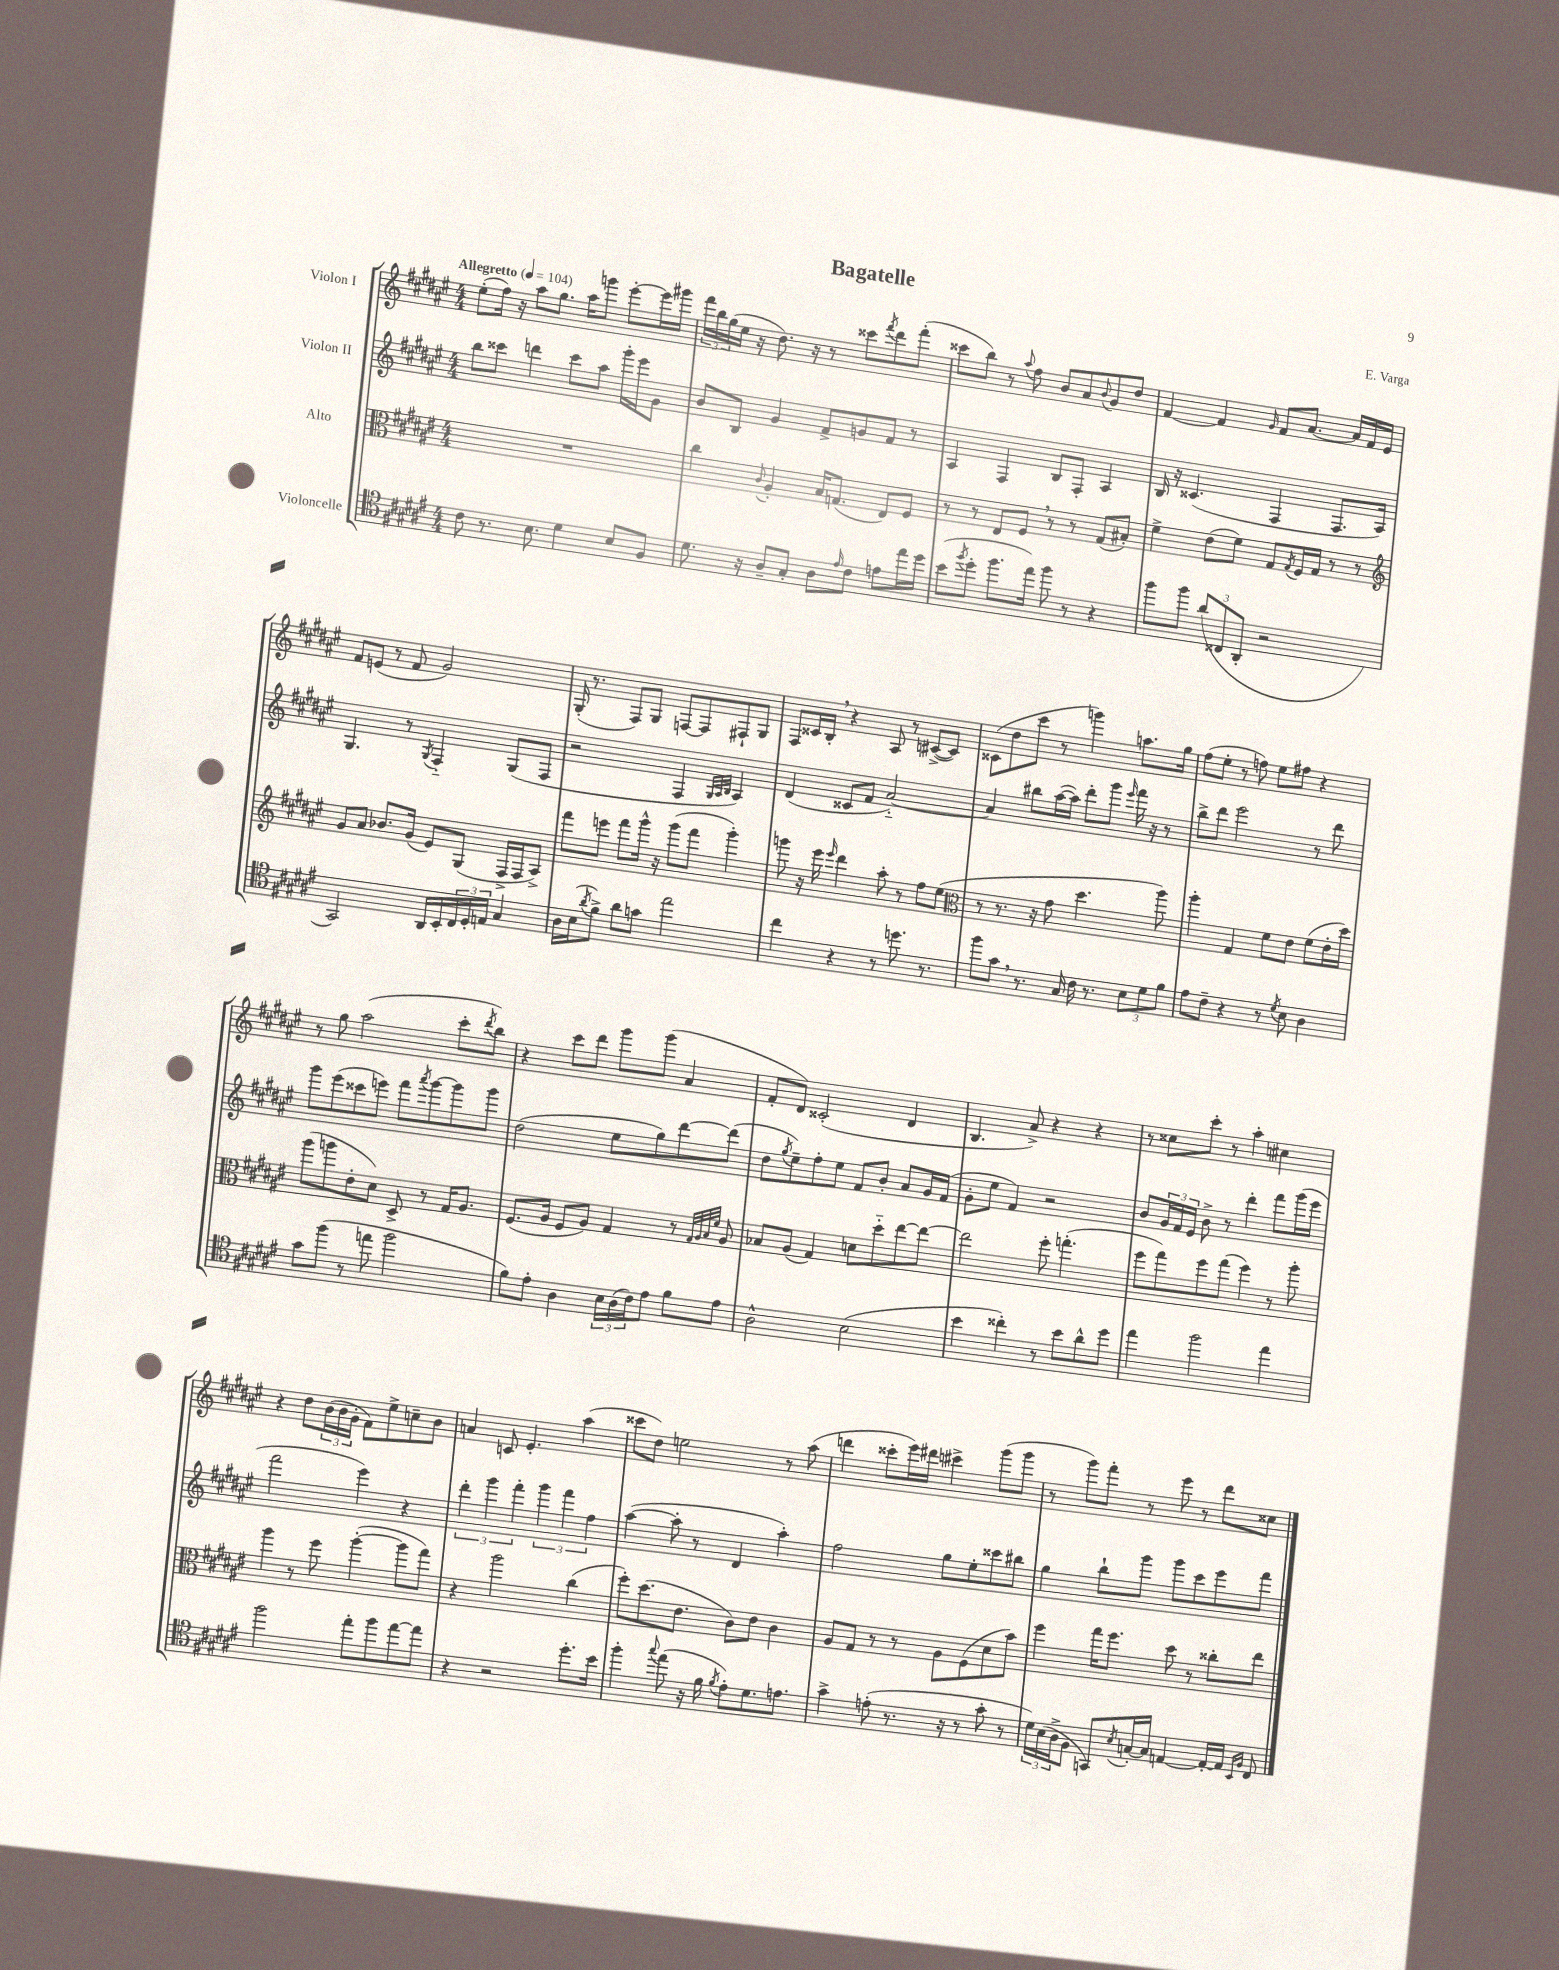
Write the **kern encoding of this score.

**kern	**kern	**kern	**kern
*staff4	*staff3	*staff2	*staff1
*clefC4	*clefC3	*clefG2	*clefG2
*k[f#c#g#d#a#e#]	*k[f#c#g#d#a#e#]	*k[f#c#g#d#a#e#]	*k[f#c#g#d#a#e#]
*M4/4	*M4/4	*M4/4	*M4/4
*MM104	*MM104	*MM104	*MM104
8c#	1r	8bb	(8ee#'
8.r	.	8ccc##	16ff#)
.	.	.	16r
.	.	4ddd	8aa#
8.B	.	.	.
.	.	.	8.gg#
4d#	.	8ccc##	.
.	.	.	16aa#
.	.	8aa#	8ggg
8B	.	16ggg#'	[8eee#'
.	.	16eee#	.
8F#	.	8g#	16eee#]
.	.	.	16ggg#
=	=	=	=
8.d#	4cc#	8b	24fff#
.	.	.	24bb
.	.	.	(24gg#
.	.	8B	16ee#
16r	.	.	16r
.	8qqc#	.	.
8A#~	4A#'	4g#	8.dd#)
8G#'	.	.	.
.	.	.	16r
8A#	16B	8f#^	8r
.	(8.G	.	.
16qqe#	.	.	.
8c#	.	8g	8ccc##
.	.	.	8qfff#
8e	8E#)	8f#	8ddd#
16ee#	8F#	8r	(8fff#'
16dd#	.	.	.
=	=	=	=
(8b	8r	4A#	8ccc##
8qff#	.	.	.
8dd#'	8r	.	8bb)
8.ff#	8E#	4F#	8r
.	.	.	8qqaa#
.	8F#	.	8ff#
16ee#)	.	.	.
8ff#	8r	8B	8b
8r	8r	8F#'	8a#
.	.	.	8qqb
4r	(8G#	4A#	8g#
.	8B#')	.	8dd#
=	=	=	=
8ff#	4f#^	16B	[4f#
.	.	16r	.
8ff#	.	(4.c##	.
(12a#	(8e#	.	4f#]
12C##	.	.	.
.	8f#)	.	.
12AA#'	.	.	.
.	.	.	16qqg#
2r	8G#	4F#	8f#
.	8qG#	.	.
.	16F#	.	[8.a#
.	16G#	.	.
.	8r	8.F#	.
.	.	.	16a#]
.	8r	.	16f#
.	.	16A#)	16e#
=	=	=	=
*	*clefG2	*	*
2GG#)	8g#	4.G#	8f#
.	8a#	.	(8e
.	8.b-	.	8r
.	.	8r	8f#
.	(16g#	.	.
.	.	8qG#	.
16AA#	8e#)	4F#'~	2g#)
16BB'	.	.	.
24C#	(8G#	.	.
24D#'	.	.	.
24E	.	.	.
4G#	16F#^	(8G#	.
.	16F#	.	.
.	8A#^)	8F#	.
=	=	=	=
16A#	8fff#	2r	(16G#'
(16B	.	.	8.r
8qa#	.	.	.
8f#^)	8eee	.	.
8a#	8fff#	.	8F#)
8g	16ggg#^^	.	8G#
.	16r	.	.
2ee#	(8ggg#	4F#	[8F
.	8fff#	.	8F]
.	.	32qqG#	.
.	.	32qqA#	.
.	.	32qqB	.
.	4ggg#')	4A#)	8F#`
.	.	.	8G#
=	=	=	=
4cc#	8ggg	(4d#	8F#
.	16r	.	16c##
.	16eee#	.	16B'
.	16qqeee#	.	.
4r	4ddd#	8c##	4r
.	.	8f#	.
8r	8aa#'	[2a#'~)	8A#
8.dd	8r	.	8r
.	8ff#	.	([8c#^
8.r	.	.	.
.	(8ee#	.	8c#])
=	=	=	=
*	*clefC3	*	*
8ff#	8r	4a#]	(8c##
8g#	8.r	.	8dd#
8.r	.	8bb#	8ccc#
.	16r	.	.
.	8g#	([16aa#	8r
16G#	.	16aa#])	.
16c#	4.dd#	8ddd#'	4ggg)
8.r	.	.	.
.	.	8ggg#	.
.	.	16qqeee#	.
12B	.	16fff#	8.aa
.	.	16r	.
12d#	.	.	.
.	8aa#)	8r	.
12f#	.	.	.
.	.	.	16gg#
=	=	=	=
8e#	4aa#'	8bb^	(8ff#
8c#~	.	8ddd#	8ee#'
4r	4G#	2eee#	8r
.	.	.	8ff)
8r	8f#	.	8ee#
8qd#	.	.	.
8B	8e#	.	8ff#
4A#	(8f#	8r	4r
.	16e#'	8ddd#	.
.	16dd#)	.	.
=	=	=	=
8g#	(8aa#	8ggg#	8r
(8ff#	8aa	(8eee#	8gg#
8r	8e#'	8ccc##	(2aa#
8ee	8d#)	8eee)	.
2ff#	8D#^	8fff#	.
.	.	8qaaa#	.
.	8r	[8ggg#	.
.	16G#	8ggg#]	8ccc#'
.	8.A#	.	.
.	.	.	8qddd#
.	.	8ggg#	8bb)
=	=	=	=
8f#)	(8.F#	(2dd#	4r
8e#'	.	.	.
.	16A#	.	.
4A#	8F#	.	8ccc#
.	8A#)	.	8ddd#
24B	4G#	8ee#	8ggg#
(24A#	.	.	.
24c#)	.	.	.
8e#	.	8gg#)	(8ggg#
8f#	8r	[8ddd#	4a#
.	32qqG#	.	.
.	32qqA#	.	.
.	32qqB	.	.
.	32qqf#	.	.
8e#	8A#	(8ddd#]	.
=	=	=	=
2A#^^	8B-	8dd#	8f#'
.	.	8qgg#	.
.	(8A#	8ee#~)	8d#)
.	4G#)	8ff#'	(2c##'
.	.	8ee#	.
(2B	8d	8f#	.
.	8dd#'~	8b'	.
.	[8ee#	8a#	4d#
.	8ee#_	16g#	.
.	.	(16f#	.
=	=	=	=
4b	2ee#]	8g#'	4.B
.	.	8ee#	.
4cc##')	.	4f#)	.
.	.	.	8a#^)
8r	8ff#'	2r	4r
8b	(4.gg'	.	.
8a#^^	.	.	4r
8dd#	.	.	.
=	=	=	=
4ee#	8ff#	8b	8r
.	8gg#)	24g#	8cc##
.	.	24f#	.
.	.	24e#	.
2ff#	8ff#	8b^	8ccc#'
.	(8gg#	8r	8r
.	4ff#)	4ddd#'	4aa#'
4ee#	8r	8fff#	4cc#
.	8aa#'	(16ggg#	.
.	.	16eee#	.
=	=	=	=
2ff#	4aa#	2fff#	4r
.	8r	.	8dd#
.	8ff#	.	(24b
.	.	.	24b
.	.	.	24g#'
8ee#'	([4aa#'	4eee#)	8f#)
8ff#	.	.	8ee#^
[8ee#	8aa#]	4r	8cc~
8ee#]	8gg#)	.	8b
=	=	=	=
4r	4r	6ddd#'	4a
.	.	6ggg#	.
2r	2aa#	.	8c
.	.	6fff#'	.
.	.	.	4.e#'
.	.	6ggg#	.
.	.	6fff#	.
8.dd#'	(4cc#	.	(4aa#
.	.	6ff#	.
16b	.	.	.
=	=	=	=
4ff#'	8ff#')	([4aa#	8ccc##
.	(8.dd#	.	8dd#)
8qqgg#	.	.	.
(8ee#	.	8aa#']	2ee
.	8.e#	.	.
16r	.	8r	.
16f#	.	.	.
8qf#	.	.	.
8e#')	8c#)	4d#	.
8.d#	8e#	.	.
.	4c#	4aa#')	8r
8.e	.	.	.
.	.	.	(8aa#
=	=	=	=
4g#^	8A#	2ff#	4ddd
.	8G#	.	.
(8e'	8r	.	8ccc##'
8.r	8r	.	16eee#)
.	.	.	16ddd#
.	8A#	8gg#	4ccc#^
16r	.	.	.
8r	(8F#	8ee#'	.
8g#'	8d#	8ccc##	(8ggg#
8r	8b)	8bb#	8ggg#
=	=	=	=
24d#)	4ff#	4gg#	8r
(24B	.	.	.
24A#^	.	.	.
8F#	.	.	8ggg#)
8GG)	16gg#	8bb`	8fff#'
.	8.ff#	.	.
8qB	.	.	.
[16G'	.	8ggg#	8r
16G]	.	.	.
[4E	8dd#	8ggg#	8eee#
.	8r	8ccc#	8r
16E'_	8cc##'	8eee#	8ddd#
16E]	.	.	.
16qqBB	.	.	.
16qqF#	.	.	.
8C#	8ee#	8fff#	8cc##
==	==	==	==
*-	*-	*-	*-
